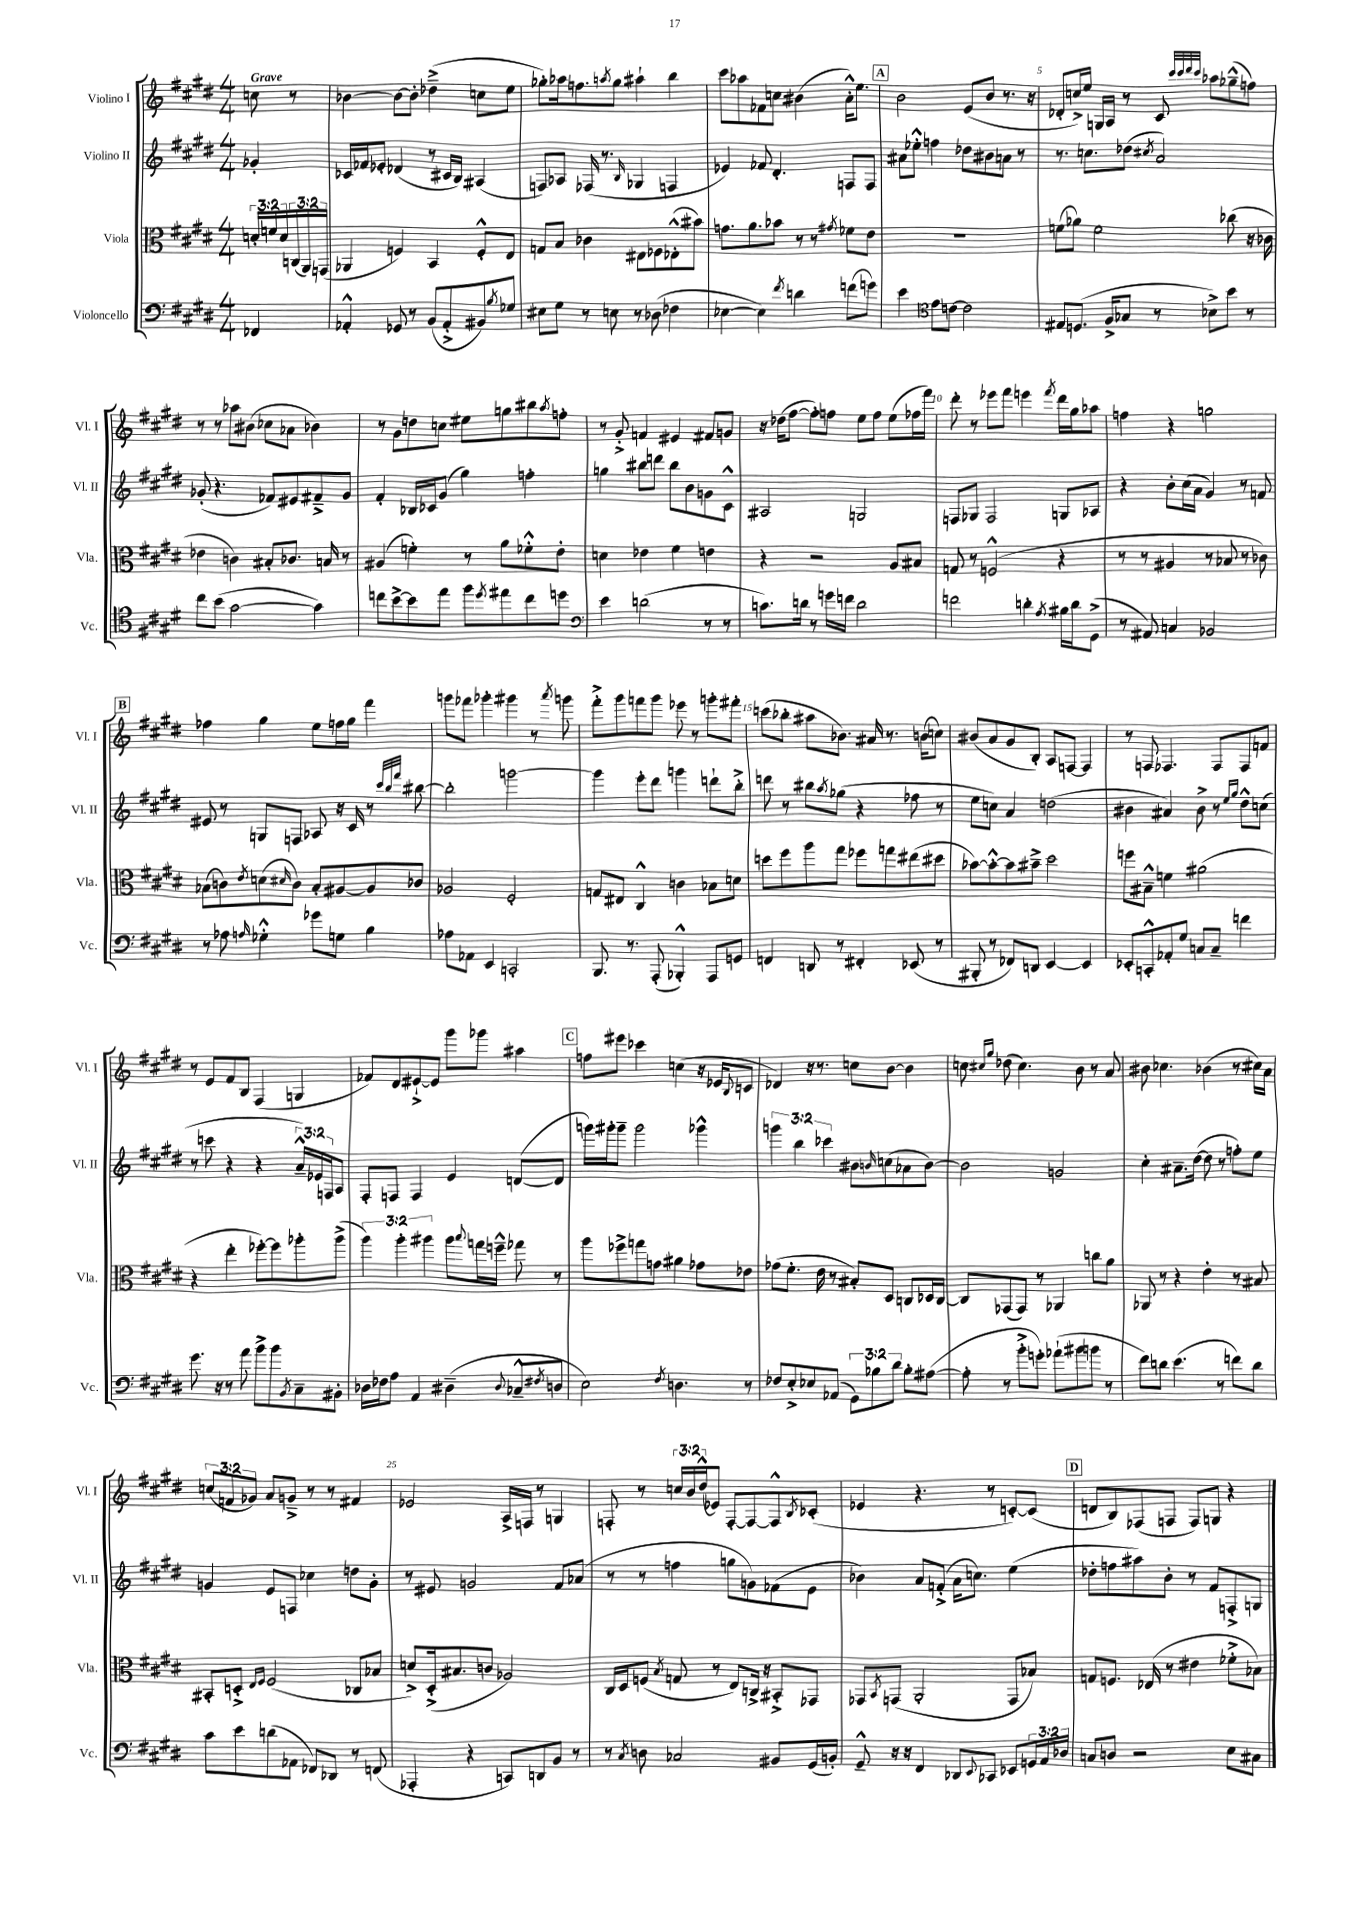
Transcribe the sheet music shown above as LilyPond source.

<<
\new StaffGroup <<
\new Staff = "s0" \with { instrumentName = "Violino I" shortInstrumentName = "Vl. I" } {
    \clef treble \key e \major \numericTimeSignature \time 4/4 \override Staff.TupletNumber.text = #tuplet-number::calc-fraction-text \partial 4 \tempo "Grave"
    c''8 r8 |
    bes'4~ bes'8~ bes'8-. des''4--->( c''8 e''8 |
    ges''8-.) aes''16 f''8. \acciaccatura { a''8 } ges''8 ais''4-! b''4 |
    cis'''8 aes''8 fes'8 c''8 bis'4( a'16-.-^) e''8. |
    \mark \markup { \box "A" } b'2 e'8( b'8 r8. r16 |
    des'8-. c''16->) e''16 g16 a16 r8 cis'8 \grace { cis'''32 cis'''32 dis'''32 cis'''32 } aes''8 ges''8---^( f''8) |
    r8 r8 aes''8 bis'8( ces''8 aes'8 bes'4) |
    r8 gis'8 d''8 c''8 eis''8 g''8 bis''8 \acciaccatura { a''8 } f''8-. |
    r8 gis'8-.-> f'4 eis'4 fis'8 g'8 |
    r16 des''16( fis''8~ fis''8-.) f''8 e''8 f''8 e''8( fes''16 fis'''16) |
    dis'''8-. r8 ees'''8 fis'''8 e'''4 \acciaccatura { fis'''8 } dis'''16 gis''16 aes''8 |
    f''4 r4 g''2 |
    \mark \markup { \box "B" } fes''4 gis''4 e''8 f''16 gis''16 fis'''4 |
    g'''8 fes'''8 ges'''4-. gis'''4 r8 \acciaccatura { a'''8 } g'''8 |
    fis'''8-.-> gis'''8 f'''8 gis'''8 ees'''8 r8 g'''8-. fis'''8-. |
    c'''8( bes''8-. ais''8 bes'8.) ais'16 r8. b'16( c''8) |
    bis'8( a'8 gis'8 b8-.) a8 f8~ f4 |
    r8 f8 fes4. fes8 fes8 f'8 |
    r8 e'8 fis'8 b8 fis4( g4 |
    fes'8) dis'8 eis'8~-!-> eis'8 gis'''8 ges'''8 ais''4 |
    \mark \markup { \box "C" } f''8 eis'''8 ces'''4 c''4( r16 ees'16 \appoggiatura { b8 } c'8 |
    des'4) r16 r8. c''8 b'8~ b'4 |
    c''8 \grace { cis''16 gis''16 } des''8( cis''4.) b'8 r8 a'8 |
    bis'8 ces''4. bes'4( r8 cis''16) a'16 |
    \tuplet 3/2 { c''8( f'8 ges'8) } a'8 g'8---> r8 r8 fis'4 |
    ees'2 a16-> f16 r8 g4 |
    f8-. r8 \tuplet 3/2 { c''16 b'16 dis''16-^( } ees'8) f8~-. f8~ f8-^ \acciaccatura { b8 } ces'8-.( |
    ees'4 r4. r8 c'8~-.) c'8( |
    \mark \markup { \box "D" } d'8 b8) fes8( f8 f8) g8 r4 \bar "|." |
}
\new Staff = "s1" \with { instrumentName = "Violino II" shortInstrumentName = "Vl. II" } {
    \clef treble \key e \major \numericTimeSignature \time 4/4 \override Staff.TupletNumber.text = #tuplet-number::calc-fraction-text \partial 4
    ges'4-. |
    ces'16 fes'16 ees'8-. des'4( r8 cis'16 b16) ais4( |
    f8) aes8 fes16( r8. \grace { b16 } ges4 f4 |
    ees'4) fes'8 dis'4.-. f8 f8 |
    \mark \markup { \box "A" } ais'8 ees''8-.-^ f''4 des''8 bis'8 a'8 r8 |
    r8. c''8. des''8( \acciaccatura { cis''8 } a'2) |
    ges'8-.( r4. fes'8) eis'8 fis'8---> ges'8 |
    fis'4-. bes16 ces'16 gis'8( gis''4) f''4-. |
    g''4 bis''8 d'''8 bis''8 b'8 g'8 cis'8-^ |
    ais2 g2 |
    f8 ges8 f2 g8 aes8 |
    r4 b'8-. cis''16( a'16 gis'4) r8 f'8 |
    \mark \markup { \box "B" } eis'8 r8 g8 f8 aes8 r16 cis'16 r8 \grace { cis'''32 b''32 fis'''32 } bis''8~ |
    bis''2-. g'''2~ |
    g'''4 e'''8-. dis'''8 g'''4 d'''8-! b''8-.-> |
    d'''8 r8 bis''8 \acciaccatura { a''8 } ges''8( r4 fes''8 r8 |
    e''8 c''8) a'4 d''2( |
    bis'4 ais'4) bis'8-> r8 \grace { e''16 gis''16 } dis''8-^ c''8( |
    r8 c'''8 r4 r4 \tuplet 3/2 { a'16---^) ees'16 f16 } a8 |
    fis8-. f8 f4 e'4 d'8~( d'8 |
    \mark \markup { \box "C" } g'''16) gis'''16-. gis'''8-- gis'''2 ges'''4-^ |
    \tuplet 3/2 { g'''4 b''4 ces'''4 } bis'8 \grace { b'16 } c''8( aes'8 b'8~) |
    b'2 g'2 |
    cis''4-. ais'8.-- dis''16~( dis''8 r8 f''8-.) e''8 |
    g'4 e'8 f8 ces''4 d''8 g'8-. |
    r8 eis'8 g'2 fis'8 aes'8( |
    r8 r8 f''4 g''8 g'8) fes'8( e'8 |
    bes'4) a'8 f'8-.->( a'16 c''8.) e''4( |
    \mark \markup { \box "D" } des''8-. f''8 ais''8) b'8-. r8 fis'8 f8-.-> g8 \bar "|." |
}
\new Staff = "s2" \with { instrumentName = "Viola" shortInstrumentName = "Vla." } {
    \clef alto \key e \major \numericTimeSignature \time 4/4 \override Staff.TupletNumber.text = #tuplet-number::calc-fraction-text \partial 4
    \tuplet 3/2 { d'16-. f'16 d'16 } \tuplet 3/2 { c16( a,16) g,16( } |
    aes,4 f4) b,4 f8-.-^ e8 |
    g8 b8 ces'4 eis8 fes8 ees8-.-^( bis'8) |
    g'8. a'8. bes'8 r8 r8 \acciaccatura { gis'8 } fes'8 e'8 |
    \mark \markup { \box "A" } R1 |
    f'8( aes'8) f'2 ces''8( r16 ces'16 |
    ees'4 c'4) bis8-. ces'8. b16 r8 |
    ais4( f'4-.) r8 a'8 fes'8-.-^ e'8-. |
    d'4 ees'4 fis'4 e'4 |
    r4 r2 a8 bis8 |
    g8 r8 f2-^( r4 |
    r8 r8 ais4 r8 bes8 r8 ces'8) |
    \mark \markup { \box "B" } bes8( c'8) \acciaccatura { e'8 } d'8( \grace { dis'16 } c'8) bes8-. ais8~ ais8 ces'8 |
    aes2 fis2-. |
    g8 eis8 cis4-^ c'4 bes8 d'8 |
    d''8 fis''8 a''8 gis''8 fes''8 g''8 eis''8( dis''8 |
    bes'8~) bes'8~-.-^ bes'8 bis'8---> dis''2 |
    f''8 bis8---^ f'4 ais'2( |
    r4 e''4-. fes''8~-.) fes''8 aes''8-. aes''8->( |
    \tuplet 3/2 { a''4) a''4-. ais''4 } ais''8 \appoggiatura { b''8 } g''16 f''16---^ ges''8 r8 |
    \mark \markup { \box "C" } a''8 fes''8-> g''8 g'8 ais'4 ges'8 ees'8 |
    ges'8( fis'8.-. e'16 r8 bis8-.) dis8 c8 des16 c16~ |
    c8 ges,8( ges,8) r8 aes,4 c''8 a'8 |
    aes,8 r8 r4 e'4-. r8 bis8 |
    bis,8-. d8-.-> \grace { e16 fis16 } fis2( ces8 bes8 |
    d'8->) dis16-.->( bis8. c'8 aes2) |
    cis16 dis16 f8( \acciaccatura { b8 } g8 r8 e8) c16-> r16 bis,8-.-> ges,8 |
    ges,8 \acciaccatura { b,8 } g,8( a,2-. g,8 bes8) |
    \mark \markup { \box "D" } g8 f8. ees16( r8 eis'4 fes'8-.-> bes8) \bar "|." |
}
\new Staff = "s3" \with { instrumentName = "Violoncello" shortInstrumentName = "Vc." } {
    \clef bass \key e \major \numericTimeSignature \time 4/4 \override Staff.TupletNumber.text = #tuplet-number::calc-fraction-text \partial 4
    fes,4 |
    aes,4-.-^ ges,8 r8 b,8( aes,8-.-> bis,8) \acciaccatura { b8 } ges8 |
    eis8 gis8 r8 e8 r8 des8( fes4 |
    ees4~ ees4) \acciaccatura { fis'8 } d'4 f'8( g'8) |
    \mark \markup { \box "A" } e'4 \clef tenor e'8 c'8~ c'2 |
    eis8 d8.( fis16-> ges8 r8 bes8->) b'8 r8 |
    cis''8 b'8( gis'2~ gis'4) |
    c''8 b'8~-> b'8 e''8 fis''8 \acciaccatura { dis''8 } eis''8 c''8 d''8 |
    \clef bass e'4 d'2( r8 r8 |
    c'8.) d'16 r8 g'16 f'16 d'2 |
    f'2 d'4-. \acciaccatura { a8 } bis16 d'16 gis,8->( |
    r8 ais,8) c4 bes,2 |
    \mark \markup { \box "B" } r8 aes8 \grace { a16 } ges4-.-^ ges'8 g8 b4 |
    aes8 aes,8 e,4 c,2-. |
    b,,8. r8. a,,8-.( bes,,4-.-^) a,,8 g,8 |
    f,4 d,8 r8 fis,4-. ees,8( r8 |
    bis,,8-. r8 fes,8) d,8 e,4~ e,4 |
    ees,8-. c,8-.-^ aes,8-. gis8 c8 c8-- f'4 |
    gis'8. r16 r8 a'8 b'8-> b'8 \acciaccatura { b,8 } cis8-- bis,8-. |
    des16 fes16 a8 a,4 dis4--( \appoggiatura { dis8 } ces8---^ \acciaccatura { fis8 } d8 |
    \mark \markup { \box "C" } e2) \acciaccatura { fis8 } d4. r8 |
    fes8 e8-.-> ees8 aes,8( \tuplet 3/2 { gis,8) bes8 dis'8 } bes8-. ais8~( |
    ais8-. r8 b'8-.-> g'8-.) aes'8-!( bis'8 b'8 r8 |
    fis'8) d'8 e'4.( r8 f'8) d'8 |
    cis'8 e'8 d'8( aes,8 fes,8) des,8 r8 f,8( |
    aes,,4-. r4 c,8) d,8 b,8 r8 |
    r8 \acciaccatura { cis8 } d8 ces2 bis,8 gis,16( b,16-.) |
    gis,8---^ r16 r16 fis,4 des,8 \appoggiatura { e,8 } ces,8 ees,8 \tuplet 3/2 { g,16 a,16 des16 } |
    \mark \markup { \box "D" } c8 d8 r2 e8 cis8 \bar "|." |
}
>>
>>
\layout { \context { \Score \override BarNumber.break-visibility = ##(#f #t #t) barNumberVisibility = #(every-nth-bar-number-visible 5) } }
